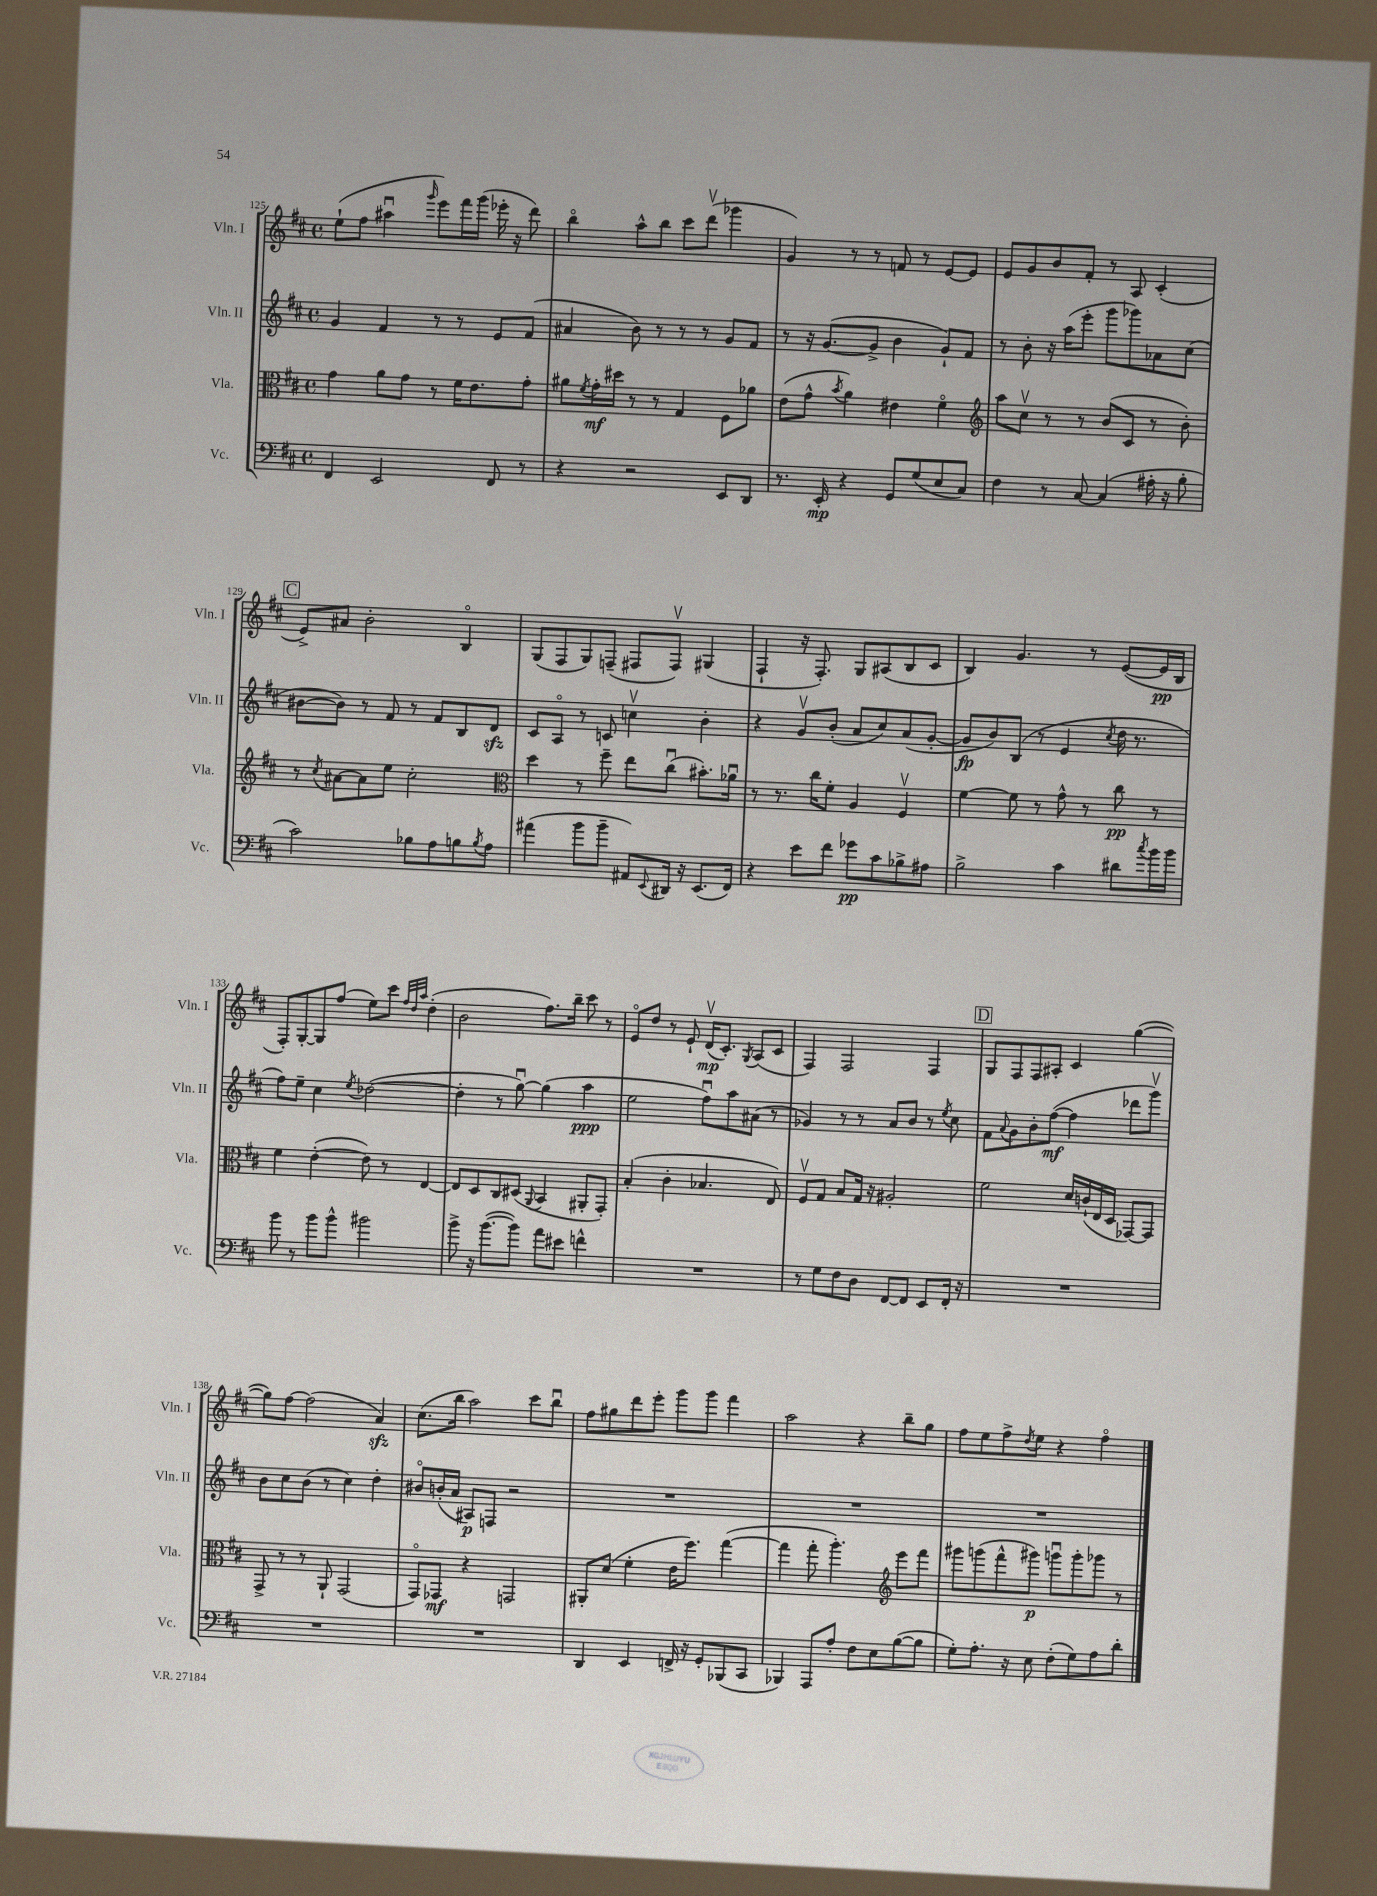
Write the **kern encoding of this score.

**kern	**dynam	**kern	**dynam	**kern	**dynam	**kern	**dynam
*part4	*part4	*part3	*part3	*part2	*part2	*part1	*part1
*staff4	*staff4	*staff3	*staff3	*staff2	*staff2	*staff1	*staff1
*I"Vc.	*	*I"Vla.	*	*I"Vln. II	*	*I"Vln. I	*
*I'Vc.	*	*I'Vla.	*	*I'Vln. II	*	*I'Vln. I	*
*clefF4	*	*clefC3	*	*clefG2	*	*clefG2	*
*k[f#c#]	*	*k[f#c#]	*	*k[f#c#]	*	*k[f#c#]	*
*M4/4	*	*M4/4	*	*M4/4	*	*M4/4	*
*met(c)	*	*met(c)	*	*met(c)	*	*met(c)	*
=125	=125	=125	=125	=125	=125	=125	=125
4FF#/	.	4g\	.	4g/	.	(8ee`\L	.
.	.	.	.	.	.	8ff#\J	.
2EE/	.	8a\L	.	4f#/	.	4aa#Xu\	.
.	.	8g\J	.	.	.	.	.
.	.	.	.	.	.	16qqggg/	.
.	.	8r	.	8r	.	8eee\L)	.
.	.	16f#\KL	.	8r	.	16fff#\L	.
.	.	8.e\	.	.	.	(16ggg\JJ	.
8FF#/	.	.	.	8e/L	.	16eee-X'\	.
.	.	.	.	.	.	16r	.
8r	.	8g'\J	.	(8f#/J	.	8ddd\)	.
=126	=126	=126	=126	=126	=126	=126	=126
4r	.	8a#X\L	.	4a#X/	.	4bb\	.
.	.	8qf#/	.	.	.	.	.
.	.	16g'\L	mf	.	.	.	.
.	.	16dd#X\JJ	.	.	.	.	.
2r	.	8r	.	8b\)	.	8aa^^\L	.
.	.	8r	.	8r	.	8bb\J	.
.	.	4G/	.	8r	.	8ccc#\L	.
.	.	.	.	8r	.	(8dddv\J	.
8EE/L	.	8F#\L	.	8g/L	.	4ggg-X\	.
8DD/J	.	8a-X\J	.	8f#/J	.	.	.
=127	=127	=127	=127	=127	=127	=127	=127
8.r	.	(8e\L	.	8r	.	4g/)	.
.	.	8g^^\J	.	16r	.	.	.
16EE'/	mp	.	.	([8.g/L	.	.	.
.	.	8qb/	.	.	.	.	.
4r	.	4a\)	.	.	.	8r	.
.	.	.	.	8g^/J]	.	8r	.
8GG/L	.	4e#X\	.	4b\	.	8fn/	.
(8G/	.	.	.	.	.	8r	.
8E/	.	4f#\	.	8g`/L)	.	[8e/L	.
8C#/J)	.	.	.	8f#/J	.	8e/J]	.
=128	=128	=128	=128	=128	=128	=128	=128
*	*	*clefG2	*	*	*	*	*
4F#\	.	8aa\L	.	8r	.	8e/L	.
.	.	8cc#v\J	.	8b'\	.	8g/	.
8r	.	8r	.	16r	.	8b/	.
.	.	.	.	(16aa\KL	.	.	.
[8C#/	.	8r	.	8eee'\J	.	8f#'/J	.
(4C#/]	.	(8b/L	.	8ggg\L	.	8r	.
.	.	8c#/J	.	8ggg-X\)	.	8A/	.
16A#X'\	.	8r	.	8a-X\	.	(4c#'/	.
16r	.	.	.	.	.	.	.
8B'\	.	8b'\)	.	(8cc#\J	.	.	.
!!LO:LB:g=z
!!LO:REH:place=s1:t=C
=129	=129	=129	=129	=129	=129	=129	=129
2c#\)	.	8r	.	[8b#X\L	.	8e^/L)	.
.	.	8qcc#/	.	.	.	.	.
.	.	[8a#X\L	.	8b#\J])	.	8a#X/J	.
.	.	8a#\]	.	8r	.	2b'\	.
.	.	8ee\J	.	8f#/	.	.	.
8B-X\L	.	2cc#'\	.	8r	.	.	.
8A\	.	.	.	8f#/L	.	.	.
8Bn\	.	.	.	8B/	.	4B/	.
8qB/	.	.	.	.	.	.	.
8A\J	.	.	.	8dzz/J	.	.	.
=130	=130	=130	=130	=130	=130	=130	=130
*	*	*clefC3	*	*	*	*	*
(4a#X\	.	4dd\	.	8c#/L	.	(8G/L	.
.	.	.	.	8A/J	.	8F#/	.
8b\L	.	8r	.	8r	.	8G/)	.
8b~\J	.	8ff#~\	.	8cn/	.	(8Fn~/J	.
8AA#X/L)	.	8ee\L	.	4ccnv\	.	8F#X/L	.
8qqEE/	.	.	.	.	.	.	.
16DD#X/Jk	.	(8cc#u\J	.	.	.	8F#v/J)	.
16r	.	.	.	.	.	.	.
(8.EE/L	.	8.b#X'\L)	.	4b'\	.	(4G#X/	.
16FF#/Jk)	.	16a-Xu\Jk	.	.	.	.	.
=131	=131	=131	=131	=131	=131	=131	=131
4r	.	8r	.	4r	.	4F#`/	.
.	.	8.r	.	.	.	.	.
8e\L	.	.	.	8gv/L	.	16r	.
.	.	16cc#\KL	.	.	.	8.F#'/)	.
8f#\J	.	8f#'\J	.	(8b'/J	.	.	.
8g-X\L	pp	4A/	.	8a/L	.	8G/L	.
8c#\	.	.	.	8cc#/)	.	(8A#X/	.
8B-X^\	.	4F#v/	.	(8a/	.	8B/	.
8A#X\J	.	.	.	[8g'/J	.	8c#/J	.
=132	=132	=132	=132	=132	=132	=132	=132
2B^\	.	[4f#\	.	8g/L]	fp	4B/)	.
.	.	.	.	8b/)	.	.	.
.	.	8f#\]	.	(8B/J	.	4.g/	.
.	.	8r	.	8r	.	.	.
4c#\	.	8g^^\	.	4e/	.	.	.
.	.	8r	.	.	.	8r	.
.	.	.	.	8qcc#/	.	.	.
8d#X\L	.	8cc#\	pp	16dd\	.	([8e/L	.
.	.	.	.	8.r	.	.	.
8qcc#/	.	.	.	.	.	.	.
16b\L	.	8r	.	.	.	16e/L]	pp
16b\JJ	.	.	.	.	.	16B/JJ	.
!!LO:LB:g=z
=133	=133	=133	=133	=133	=133	=133	=133
8b\	.	4f#\	.	8ff#\L)	.	8F#'/L)	.
8r	.	.	.	8ee~\J	.	[8G'/	.
8b\L	.	([4e'\	.	4cc#\	.	8G/]	.
8b^^\J	.	.	.	.	.	(8ff#/J	.
.	.	.	.	8qee/	.	.	.
2b#X\	.	8e\])	.	([2dd-X\	.	8ee\L)	.
.	.	8r	.	.	.	8ccc#\J	.
.	.	.	.	.	.	32qqff#/LLL	.
.	.	.	.	.	.	32qqdd/	.
.	.	.	.	.	.	32qqaa/JJJ	.
.	.	[4E/	.	.	.	(4dd'\	.
=134	=134	=134	=134	=134	=134	=134	=134
8b^\	.	8E/L]	.	4dd-'\]	.	2b\	.
16r	.	8D/	.	.	.	.	.
([8.b\L	.	.	.	.	.	.	.
.	.	8C#/	.	8r	.	.	.
8b\J])	.	(8D#X/J	.	[8ggu\)	.	.	.
.	.	8qqAA/	.	.	.	.	.
8a\L	.	4BB/	.	(4gg\]	.	8.ff#\L)	.
8e#X\J	.	.	.	.	.	.	.
.	.	.	.	.	.	16bb~\Jk	.
4fn^^\	.	8AA#X'/L	.	4aa\	ppp	8ccc#\	.
.	.	8GG'/J)	.	.	.	8r	.
=135	=135	=135	=135	=135	=135	=135	=135
1r	.	(4B'/	.	2ee\	.	8e/L	.
.	.	.	.	.	.	8dd/J	.
.	.	4c#'\	.	.	.	8r	.
.	.	.	.	.	.	8e`/	.
.	.	4.B-X/	.	8ff#u\L)	.	(16dv/KL	mp
.	.	.	.	.	.	8.c#'/J)	.
.	.	.	.	8aa\	.	.	.
.	.	.	.	.	.	8qG/	.
.	.	.	.	(8a#X\J	.	(8A/L	.
.	.	8E/)	.	8r	.	8c#/J	.
=136	=136	=136	=136	=136	=136	=136	=136
8r	.	8F#v/L	.	4g-X/)	.	4F#/)	.
8G\L	.	8G/J	.	.	.	.	.
8F#\	.	8B/L	.	8r	.	2F#/	.
8D\J	.	16G/Jk	.	8r	.	.	.
.	.	16r	.	.	.	.	.
[8FF#/L	.	2A#X'/	.	8a/L	.	.	.
8FF#/J]	.	.	.	8b/J	.	.	.
8EE/L	.	.	.	8r	.	4F#/	.
.	.	.	.	8qee/	.	.	.
16FF#'/Jk	.	.	.	8cc#\	.	.	.
16r	.	.	.	.	.	.	.
!!LO:REH:place=s1:t=D
=137	=137	=137	=137	=137	=137	=137	=137
1r	.	2f#\	.	8f#\L	.	8G/L	.
.	.	.	.	8qqa/	.	.	.
.	.	.	.	8g\	.	8F#/	.
.	.	.	.	8b'\	.	8F#/	.
.	.	.	.	([8ff#\J	mf	8A#X'/J	.
.	.	16d/LL	.	4ff#\]	.	4c#/	.
.	.	(16cn`/	.	.	.	.	.
.	.	16E/	.	.	.	.	.
.	.	16D/JJ	.	.	.	.	.
.	.	[8GG-X/L)	.	8ddd-X\L	.	([4gg\	.
.	.	8GG-/J]	.	8gggv\J)	.	.	.
!!LO:LB:g=z
=138	=138	=138	=138	=138	=138	=138	=138
1r	.	8GG^/	.	8b\L	.	8gg\L])	.
.	.	8r	.	8cc#\	.	[8ff#\J	.
.	.	8r	.	(8b\J	.	(2ff#\]	.
.	.	8AA`/	.	8r	.	.	.
.	.	(2GG/	.	4cc#\)	.	.	.
.	.	.	.	4dd'\	.	4azz/)	.
=139	=139	=139	=139	=139	=139	=139	=139
1r	.	8GG/L)	.	8b#X/L	.	(8.cc#\L	.
.	.	8GG-X/J	mf	(16bn'/L	.	.	.
.	.	.	.	16a/JJ	.	16bb\Jk	.
.	.	4r	.	8A#X/L)	p	2aa\)	.
.	.	.	.	8Fn/J	.	.	.
.	.	2GGn/	.	2r	.	.	.
.	.	.	.	.	.	8ccc#\L	.
.	.	.	.	.	.	8bbu\J	.
=140	=140	=140	=140	=140	=140	=140	=140
4DD/	.	8AA#X'/L	.	1r	.	8ff#\L	.
.	.	(8d/J	.	.	.	8gg#X\	.
4EE/	.	4f#'\	.	.	.	8ddd\	.
.	.	.	.	.	.	8eee'\J	.
16FFn^/	.	16e\KL	.	.	.	8ggg\L	.
16r	.	8.ff#\J)	.	.	.	.	.
8GG'/L	.	.	.	.	.	8ggg\J	.
(8BBB-X/	.	([4gg\	.	.	.	4fff#\	.
8CC#/J	.	.	.	.	.	.	.
=141	=141	=141	=141	=141	=141	=141	=141
4BBB-X/)	.	4gg\]	.	1r	.	2aa\	.
8AAA/L	.	8gg'\	.	.	.	.	.
8A'/J	.	4.aa'\)	.	.	.	.	.
8F#\L	.	.	.	.	.	4r	.
8E\	.	.	.	.	.	.	.
*	*	*clefG2	*	*	*	*	*
([8B\	.	8eee\L	.	.	.	8bb~\L	.
8B\J]	.	8fff#\J	.	.	.	8gg\J	.
=142	=142	=142	=142	=142	=142	=142	=142
8G'\L)	.	8ggg#X\L	.	1r	.	8ff#\L	.
8.A'\J	.	(8gggn\	.	.	.	8ee\	.
.	.	8fff#^^\	.	.	.	8ff#^\	.
16r	.	.	.	.	.	.	.
.	.	.	.	.	.	8qdd/	.
8E\	.	8ggg#X\J)	p	.	.	8ee\J	.
(8F#'\L	.	8gggnu\L	.	.	.	4r	.
8G\)	.	8ggg'\	.	.	.	.	.
8A\	.	8ggg-X\J	.	.	.	4ff#\	.
8d'\J	.	8r	.	.	.	.	.
==	==	==	==	==	==	==	==
*-	*-	*-	*-	*-	*-	*-	*-
